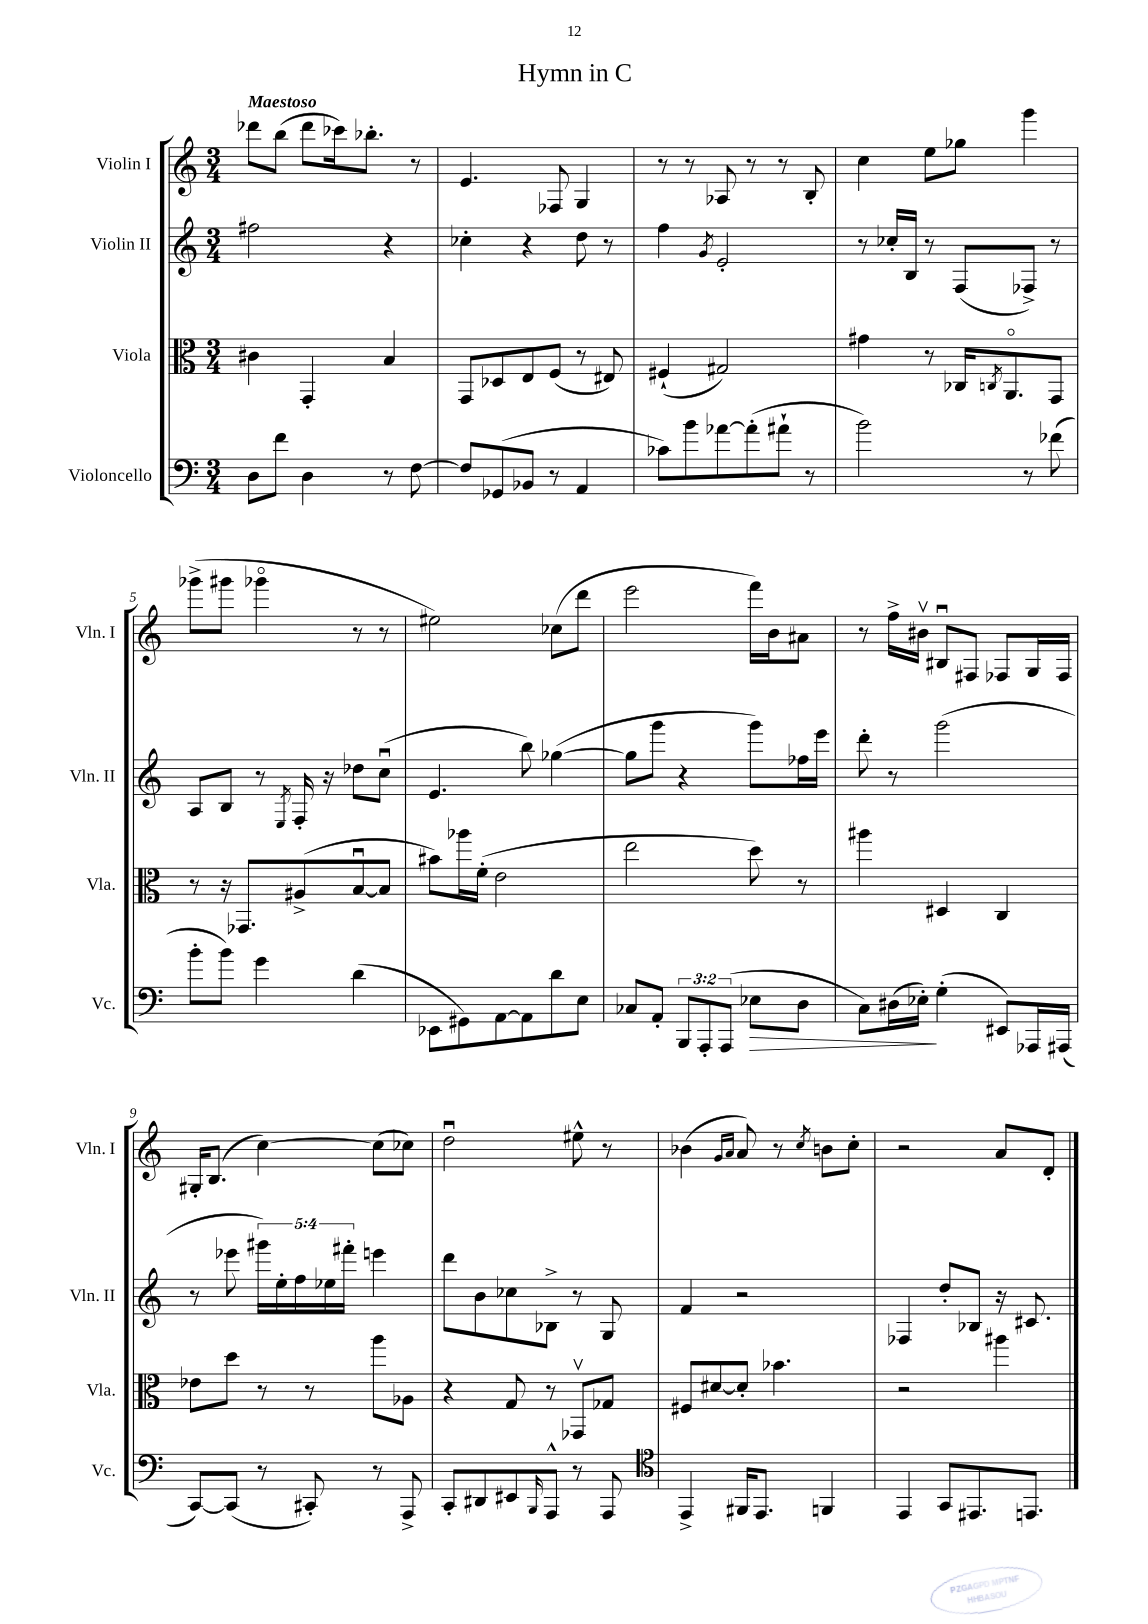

**kern	**kern	**kern	**kern
*staff4	*staff3	*staff2	*staff1
*clefF4	*clefC3	*clefG2	*clefG2
*k[]	*k[]	*k[]	*k[]
*M3/4	*M3/4	*M3/4	*M3/4
8D	4c#	2ff#	8ddd-
8f	.	.	(8bb
4D	4GG'	.	8ddd-
.	.	.	16ccc-)
.	.	.	8.bb-'
8r	4B	4r	.
[8F	.	.	8r
=	=	=	=
8F]	8GG	4cc-'	4.e
(8GG-	8D-	.	.
8BB-	8E	4r	.
8r	(8F	.	8F-
4AA	8r	8dd	4G
.	8E#)	8r	.
=	=	=	=
8c-)	(4F#`	4ff	8r
8b	.	.	8r
.	.	8qg	.
[8a-	2G#)	2e'	8A-
(8a-']	.	.	8r
8a#`	.	.	8r
8r	.	.	8B'
=	=	=	=
2b)	4g#	8r	4cc
.	.	16cc-'	.
.	.	16B	.
.	8r	8r	8ee
.	16C-	(8F	8gg-
.	8qC	.	.
.	8.AAo	.	.
8r	.	8F-^)	4ggg
(8f-	8GG	8r	.
=	=	=	=
8b'	8r	8A	(8ggg-^
8b)	16r	8B	8ggg#
.	8.GG-	.	.
4g	.	8r	4ggg-o
.	.	8qE	.
.	(8A#^	16F'	.
.	.	16r	.
(4d	[8Bu	8dd-	8r
.	8B]	(8ccu	8r
=	=	=	=
8EE-	8b#)	4.e	2ee#)
8GG#)	16aa-	.	.
.	(16f'	.	.
[8AA	2e	.	.
8AA]	.	8bb)	.
8d	.	([4gg-	(8cc-
8E	.	.	8ddd
=	=	=	=
8C-	2ee	8gg-]	2eee
8AA'	.	8ggg	.
12BBB	.	4r	.
12AAA'	.	.	.
(12AAA	.	.	.
8E-	8dd)	8ggg)	16fff)
.	.	.	16b
8D	8r	16ff-	8a#
.	.	16eee	.
=	=	=	=
8C)	4aa#	8ddd'	8r
(16D#	.	8r	16ff^
16E-')	.	.	16b#v
(4G'	4D#	(2ggg	8B#u
.	.	.	8F#
8EE#)	4C	.	8F-
16AAA-	.	.	16G
(16AAA#	.	.	16F-
=	=	=	=
[8CC)	8e-	8r	16G#'
.	.	.	(8.B
(8CC]	8dd	8eee-	.
8r	8r	20ggg#)	[4cc)
.	.	20ee'	.
.	.	20ff	.
8CC#')	8r	.	.
.	.	20ee-	.
.	.	20fff#'	.
8r	8aa	4eee	(8cc]
8AAA^	8A-	.	8cc-)
=	=	=	=
8CC'	4r	8ddd	2ddu
8DD#	.	8b	.
8EE#	8G	8cc-	.
16qqBBB	.	.	.
8AAA^^	8r	8B-^	.
8r	8GG-v	8r	8ee#^^
8AAA	8G-	8G	8r
=	=	=	=
*clefC4	*	*	*
4EE^	8F#	4f	(4b-
.	[8d#	.	.
.	.	.	16qqg
.	.	.	16qqa
16FF#	8d#']	2r	8a)
8.EE	.	.	.
.	4.b-	.	8r
.	.	.	8qcc
4FF	.	.	8b
.	.	.	8cc'
=	=	=	=
4EE	2r	4F-	2r
8GG	.	8dd'	.
8.EE#	.	8B-	.
.	4aa#	16r	8a
8.EE	.	8.c#	.
.	.	.	8d'
==	==	==	==
*-	*-	*-	*-
